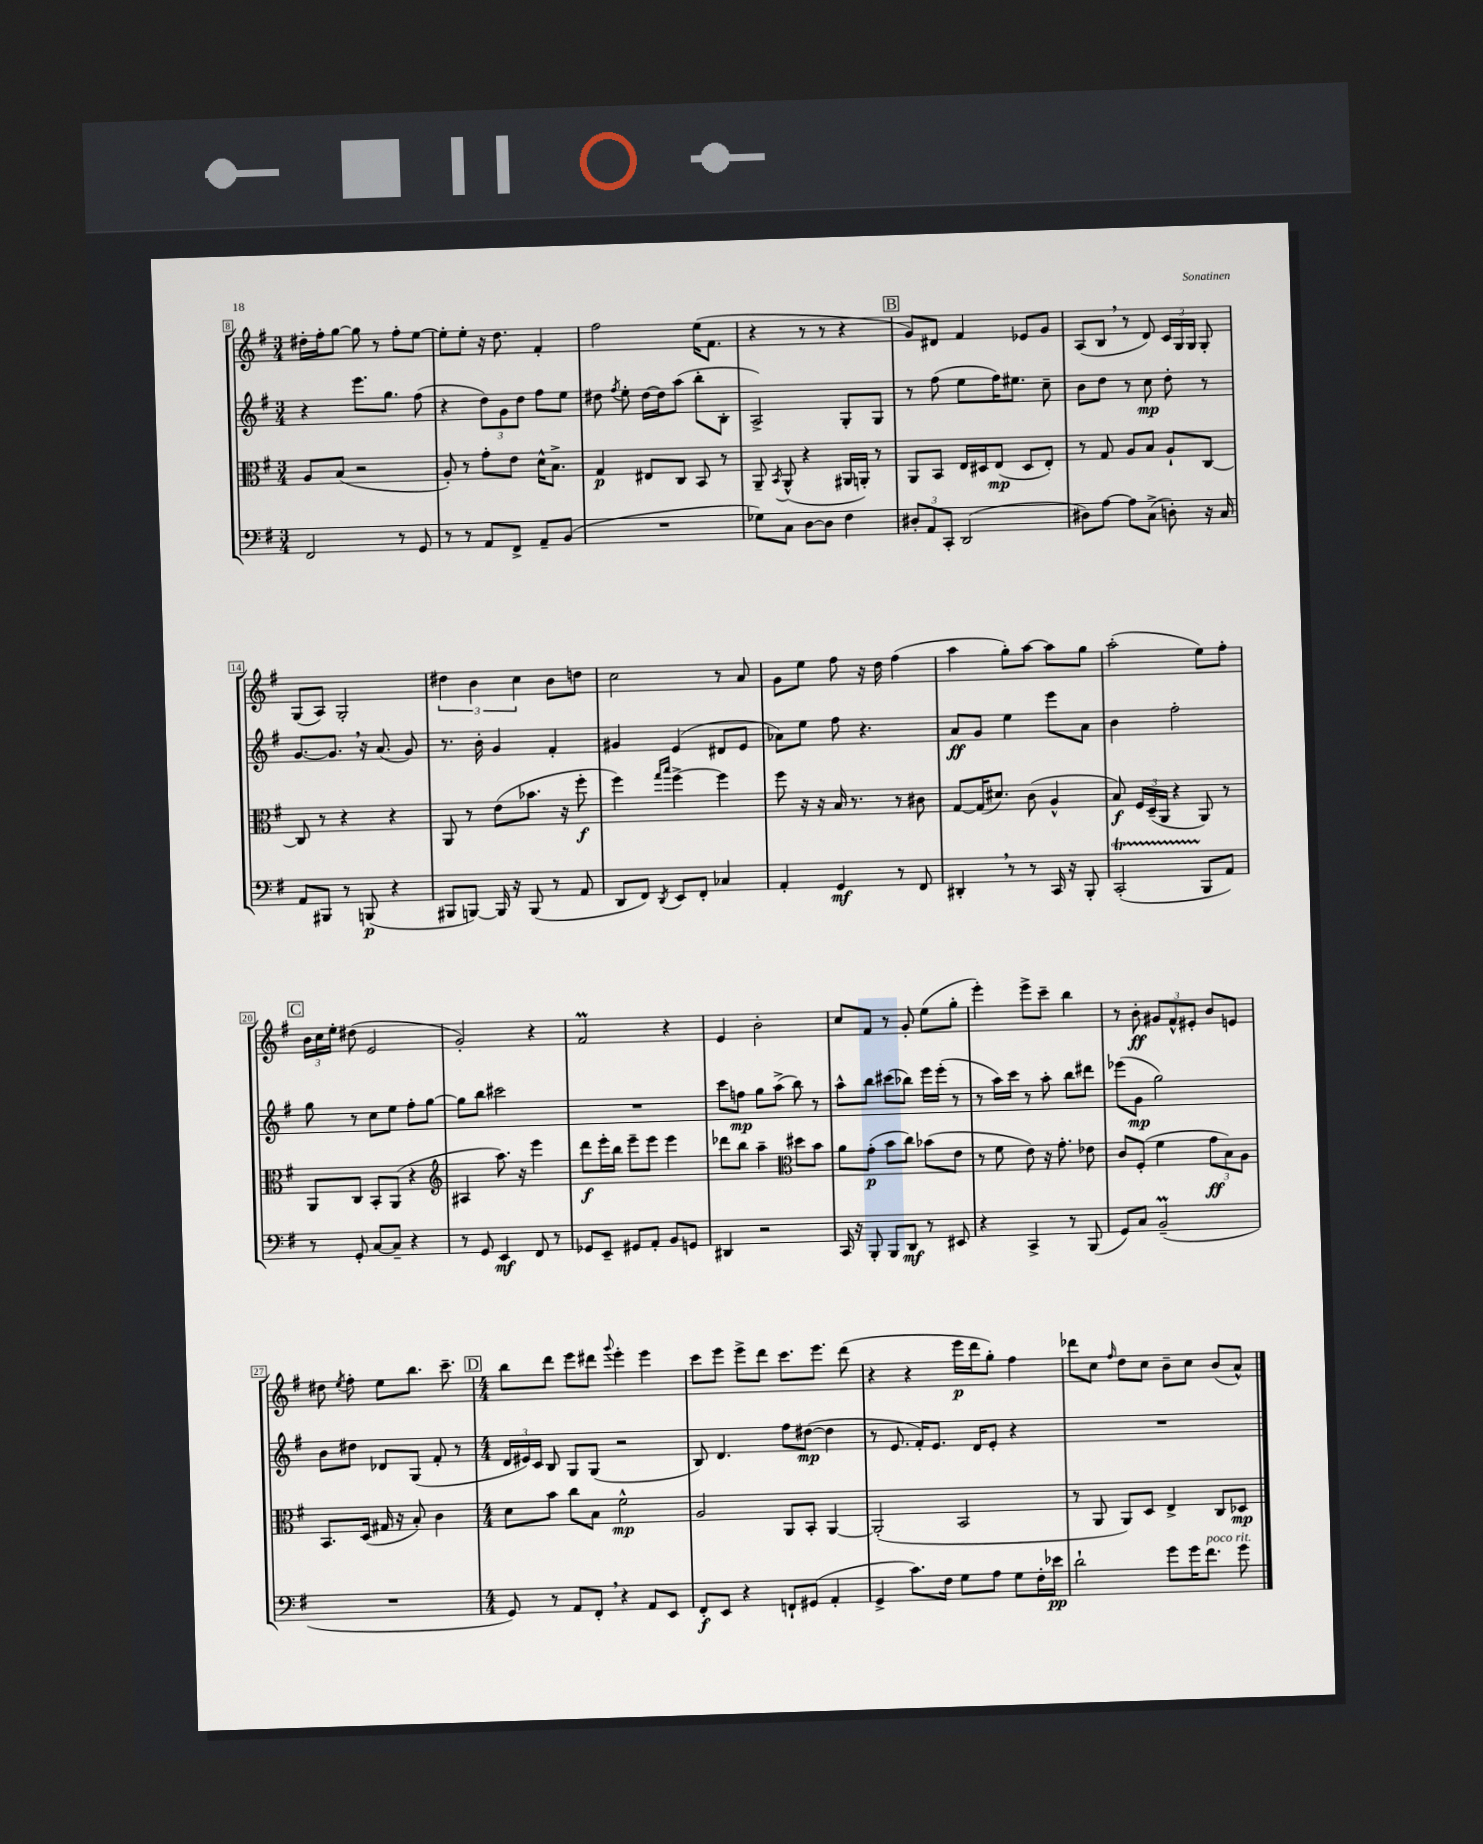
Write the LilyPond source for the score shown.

<<
\new StaffGroup <<
\new Staff = "s0" {
    \clef treble \key g \major \numericTimeSignature \time 3/4
    \autoBeamOff dis''16[-. fis''16-. g''8]~ g''8 r8 fis''8[-. e''8]~ |
    e''8[-. e''8]-. r16 d''8. fis'4-. |
    fis''2 e''16[( fis'8.] |
    r4 r8 r8 r4 |
    \mark \markup { \box "B" } g'8[) dis'8] fis'4 ees'8[ g'8] |
    a8[( b8] \breathe r8 d'8) \tuplet 3/2 { c'16[ g16 g16] } g8-. |
    g8[( a8]) g2-. |
    \tuplet 3/2 { dis''4 b'4 c''4 } b'8[ d''8] |
    c''2 r8 a'8 |
    g'8[ e''8] fis''8 r16 d''16 fis''4( |
    a''4 g''8[-.) a''8]~ a''8[ g''8] |
    a''2-.( e''8[) fis''8]-. |
    \mark \markup { \box "C" } \tuplet 3/2 { b'16[ c''16 e''16]-. } dis''8( e'2 |
    g'2-.) r4 |
    fis'2\prall r4 |
    e'4 b'2-. |
    c''8[ fis'8] r8 g'8-. e''8[( g''8]-. |
    e'''4-.) e'''8[-> c'''8]-- b''4 |
    r8 b'8-.\ff \tuplet 3/2 { gis'8[ fis'8-^ eis'8]-. } b'8[ e'8] |
    dis''8 \acciaccatura { e''8 } fis''8-. e''8[ b''8.] c'''8.-- |
    \mark \markup { \box "D" } \numericTimeSignature \time 4/4 b''8[ d'''8] e'''8[ dis'''8] \appoggiatura { g'''8 } e'''4-. e'''4 |
    c'''8[ e'''8] e'''8[-> d'''8] c'''8.[ e'''8.] d'''8( |
    r4 r4 e'''16[\p d'''16 g''8]-.) fis''4 |
    des'''8[ c''8] \grace { fis''16 } d''8[ c''8] b'8[-- c''8] b'8[( a'8]-^) \bar "|." |
}
\new Staff = "s1" {
    \clef treble \key g \major \numericTimeSignature \time 3/4
    \autoBeamOff r4 e'''8.[ g''8.] fis''8( |
    r4 \tuplet 3/2 { d''8[) g'8 d''8] } fis''8[ e''8] |
    dis''8 \acciaccatura { fis''8 } e''8-. dis''16[~ dis''16 a''8]( b''8[-. b8]-. |
    a2->) g8[-. g8] |
    \mark \markup { \box "B" } r8 fis''8( e''8[ fis''16) eis''8.] c''8-- |
    b'8[ d''8] r8 c''8\mp d''8-. r8 |
    g'8.[~ g'8.] \breathe r16 a'8.( g'8) |
    r8. b'16-. g'4 fis'4-. |
    gis'4 e'4( dis'8[ e'8] |
    aes'8[) e''8] fis''8 r4. |
    a'8[\ff g'8] e''4 e'''8[ a'8] |
    b'4 fis''2-. |
    \mark \markup { \box "C" } g''8 r8 c''8[ e''8] fis''8[-. g''8]~ |
    g''8[ b''8] cis'''2 |
    R2. |
    c'''8[ f''8]\mp g''8[ a''8]->( b''8) r8 |
    a''8[-^ b''8] cis'''8[( bes''8]) e'''16[ e'''16]-.( r8 |
    r8 a''16[) c'''16] r8 a''8-. b''8[ dis'''8] |
    ees'''8[( g'8]\mp g''2) |
    b'8[ dis''8] des'8[ g8]( fis'8-. r8 |
    \mark \markup { \box "D" } \numericTimeSignature \time 4/4 \tuplet 3/2 { d'16[ eis'16) c'16] } b8 g8[ g8]( r2 |
    b8) d'4. fis''8[ dis''8]~\mp( dis''4 |
    r8 e'8. fis'16[-.) e'8.] d'16[ e'8]-. r4 |
    R1 \bar "|." |
}
\new Staff = "s2" {
    \clef alto \key g \major \numericTimeSignature \time 3/4
    \autoBeamOff a8[ b8]( r2 |
    a8-.) r8 g'8[-. e'8] d'16[-^ b8.]-> |
    g4\p eis8[ c8] b,8 r8 |
    a,8-- \acciaccatura { b,8 } a,8-^( r4 ais,16[ a,16]-.) r8 |
    \mark \markup { \box "B" } a,8[ b,8] e16[ dis16 e8]\mp( dis8[ e8]-.) |
    r8 g8 a8[ b8] a8[-! c8]~ |
    c8 r8 r4 r4 |
    a,8 r8 e'8[( bes'8.] r16 fis''8-.\f |
    fis''4) \grace { g''16[ b''16] } fis''4~-> fis''4 |
    fis''8 r16 r16 b16 r8. r8 cis'8 |
    g8[~ g16( dis'8.]) c'8( a4-^ |
    b8\f) \tuplet 3/2 { fis16[ d16--( a,16] } r4 a,8) r8 |
    \mark \markup { \box "C" } a,8[ c8] b,8[-. a,8]( r4 |
    \clef treble ais4 a''8.) r16 e'''4 |
    d'''8[\f e'''16-. b''16] e'''8[-- e'''8] e'''4 |
    des'''8[ b''8] a''4-- \clef alto dis''8[ b'8] |
    a'8[ g'8]-.\p( b'8[ c''8]) bes'8[( e'8] |
    r8 fis'8 e'8) r16 g'8.-. ees'8 |
    c'8[ fis8]-.( fis'4 \tuplet 3/2 { g'8[\ff b8) a8] } |
    b,8.[ d16]( gis16 r16 b8-.) c'4 |
    \mark \markup { \box "D" } \numericTimeSignature \time 4/4 d'8[ b'8] c''8[ b8] fis'2-^\mp |
    a2 a,8[ b,8]-. a,4~ |
    a,2-.( b,2 |
    r8 a,8 a,8[) d8] e4-> c8[ des8]\mp \bar "|." |
}
\new Staff = "s3" {
    \clef bass \key g \major \numericTimeSignature \time 3/4
    \autoBeamOff fis,2 r8 g,8 |
    r8 r8 a,8[ fis,8]-> a,8[-- b,8]( |
    R2. |
    ges8[) c8] d8[~ d8] fis4 |
    \mark \markup { \box "B" } \tuplet 3/2 { dis8[-. a,8 c,8]-. } d,2( |
    dis8[) a8]~ a8[ c8]->( d8-.) r16 c16 |
    a,8[ bis,,8] r8 b,,8\p( r4 |
    bis,,8[ b,,8]~) b,,16 r16 b,,8( r8 a,8 |
    d,8[ fis,8]) \acciaccatura { d,8 } e,8[ fis,8]-. ces4 |
    a,4-. g,4\mf r8 fis,8 |
    dis,4-. \breathe r8 r8 c,16 r16 b,,8-. |
    c,2-.\startTrillSpan( b,,8[\stopTrillSpan a,8]) |
    \mark \markup { \box "C" } r8 g,8-. c8[~ c8]-- r4 |
    r8 g,8 e,4\mf fis,8 r8 |
    ges,8[ e,8]-- gis,8[ a,8]-. b,8[ g,8] |
    dis,4 r2 |
    c,16 r16 b,,8-. b,,8[ d,8]\mf r8 eis,8 |
    r4 c,4-> r8 b,,8( |
    g,8[) c8] b,2--\prall( |
    R2. |
    \mark \markup { \box "D" } \numericTimeSignature \time 4/4 g,8) r8 a,8[ fis,8]-. \breathe r4 a,8[ e,8] |
    fis,8[-.\f e,8] r4 f,8[-! gis,8]( a,4-. |
    g,4-> c'8.[) fis16] g8[ a8] g8[ fis16-. ees'16]\pp |
    d'2-! g'8[ g'16 fis'8.]^\markup { \italic "poco rit." } g'8 \bar "|." |
}
>>
>>
\layout { \context { \Score currentBarNumber = #8 \override BarNumber.stencil = #(make-stencil-boxer 0.1 0.3 ly:text-interface::print) } }
